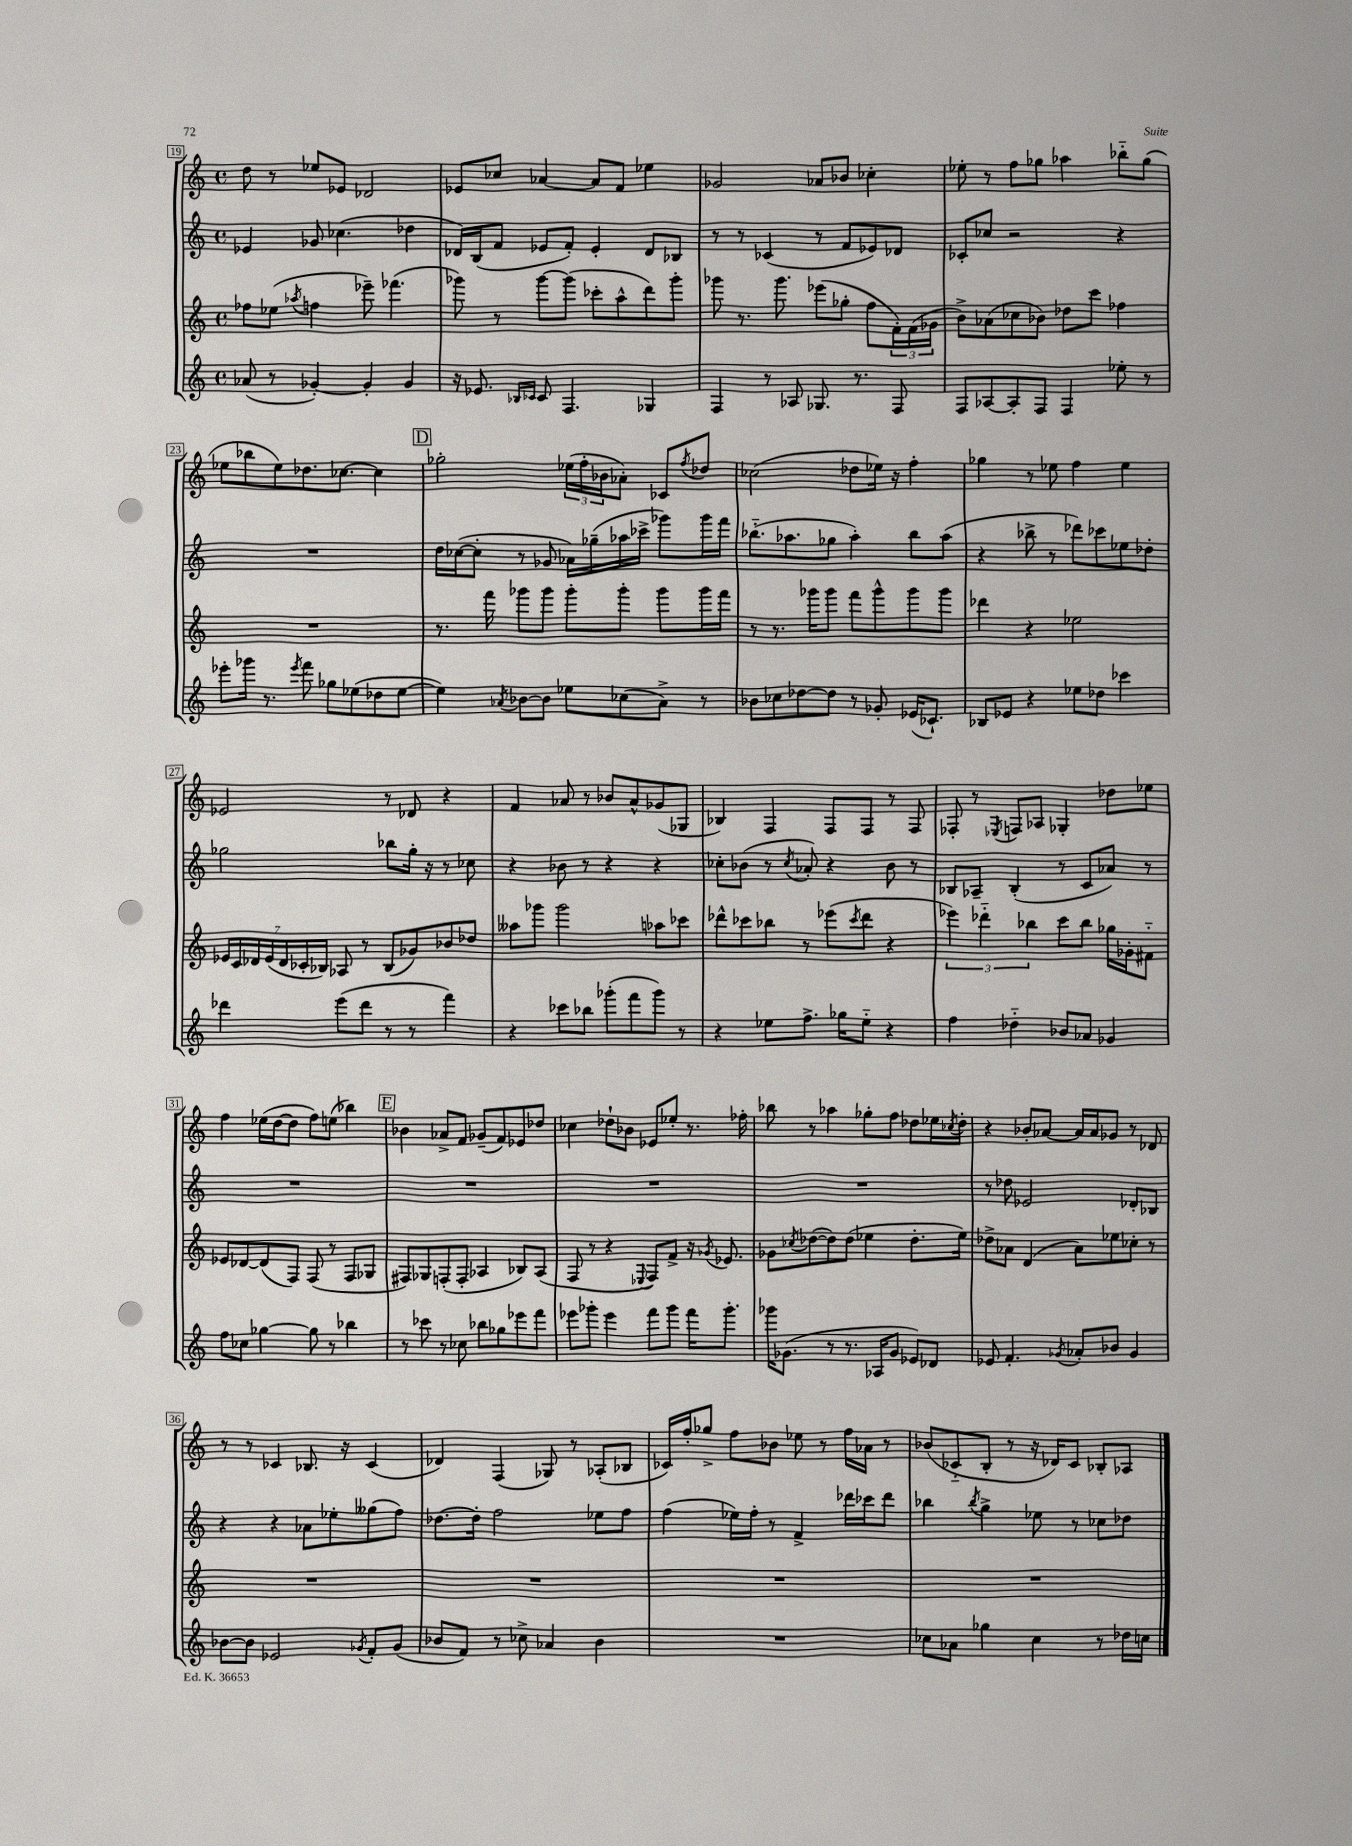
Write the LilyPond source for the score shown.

<<
\new StaffGroup <<
\new Staff = "s0" {
    \clef treble \key c \major \defaultTimeSignature \time 4/4
    d''8 r8 ees''8 ees'8 des'2 |
    ees'8 ces''8 aes'4~ aes'8 f'8 ees''4 |
    ges'2 aes'8 bes'8 ces''4-. |
    ees''8-. r8 f''8 ges''8 aes''4 bes''8-_ ges''8( |
    ees''8 bes''8 ees''8) des''8. ces''8.~ ces''4 |
    \mark \markup { \box "D" } ges''2-. \tuplet 3/2 { ees''16( f''16-. bes'16 } aes'8-.) ces'8 \acciaccatura { f''8 } des''8 |
    ces''2( des''8 ees''16) r16 f''4-. |
    ges''4 r8 ees''8 f''4 ees''4 |
    ees'2 r8 des'8 r4 |
    f'4 aes'8 r8 bes'8 aes'8-^ ges'8( ges8 |
    bes4) f4 f8 f8 r8 f8 |
    fes8-. r8 \acciaccatura { ees8 } f8 aes8 ges4-. des''8 ees''8 |
    f''4 ees''16( d''16~ d''8 f''8) e''8( bes''4) |
    \mark \markup { \box "E" } bes'4 aes'8-> f'8 ges'8--( f'8) ees'8 des''8 |
    ces''4 des''8-! bes'8 ees'8 ees''8-. r8. fes''16-. |
    bes''8 r8 aes''4 ges''8-. f''8 des''8 ees''16 \acciaccatura { ces''8 } des''16-. |
    r4 bes'8-. aes'8~ aes'16 aes'16 ges'8 r8 des'8 |
    r8 r8 ces'4 bes8. r16 ces'4( |
    des'4) f4( ges8) r8 aes8-.( bes8 |
    ces'16) f''16-. ges''8-> f''8 bes'8 ees''8 r8 f''16 aes'16 r8 |
    bes'8( ces'8-_ b8-. r8 r16 des'16) ces'8 bes8-. aes8 \bar "|." |
}
\new Staff = "s1" {
    \clef treble \key c \major \defaultTimeSignature \time 4/4
    ees'4 ges'8 ces''4.( des''4 |
    des'16) b16( f'8 ees'8 f'8-.) ees'4-. des'8 bes8 |
    r8 r8 ces'4( r8 f'8 ees'8) des'8 |
    ces'8-. ces''8 r2 r4 |
    R1 |
    \mark \markup { \box "D" } d''16 ces''16~( ces''8-. r8 ges'8 aes'16) ges''16--( aes''16 ces'''16-> ges'''8) ges'''16 f'''16 |
    bes''8.-_( aes''8. ges''8 aes''4-.) bes''8 aes''8( |
    r4 bes''8-> r8 des'''8) ces'''8 ees''8 des''8-. |
    ges''2 bes''8 ges''16-. r16 r8 ces''8 |
    r4 bes'8 r8 r4 r4 |
    ces''8-. bes'8( r8 \acciaccatura { ces''8 } aes'8-.) r4 bes'8 r8 |
    bes8 aes8-- bes4-.( r8 c'8 aes'8) r8 |
    R1 |
    \mark \markup { \box "E" } R1 |
    R1 |
    R1 |
    r8 des''8 ees'2 des'8-. bes8 |
    r4 r4 aes'8 ees''8-. geses''8( f''8) |
    des''8.~ des''16-. f''2 ees''8 f''8 |
    f''4( ees''16) f''16-. r8 f'4-> des'''16 ces'''16 des'''8 |
    bes''4 \acciaccatura { bes''8 } g''4-> ees''8 r8 ces''8 des''8 \bar "|." |
}
\new Staff = "s2" {
    \clef treble \key c \major \defaultTimeSignature \time 4/4
    fes''8 ees''8( \acciaccatura { aes''8 } f''4 ees'''8--) fes'''4.( |
    ges'''8) r8 ges'''8~ ges'''8( ces'''8-. a''8-^ d'''8) ges'''8-. |
    ges'''8 r8. ges'''8. ees'''8( ges''8-. f''8 \tuplet 3/2 { f'16-.) f'16( ges'16 } |
    b'8->) aes'8( ces''8 bes'8) des''8 c'''8 fes''4 |
    R1 |
    \mark \markup { \box "D" } r8. f'''16 ges'''8 ges'''8 ges'''8-. ges'''8-. ges'''8 ges'''16 f'''16 |
    r8 r8. ges'''16 ges'''8 f'''8 ges'''8-^ ges'''8 ges'''8 |
    des'''4 r4 ees''2 |
    \tuplet 7/4 { ees'16 c'16 des'16 ees'16( des'16 ces'16-. bes16) } aes8 r8 bes8( ges'8) bes'8 des''8 |
    aeses''8 ges'''8 ges'''2 aes''8 ces'''8 |
    des'''8-^ ces'''8 bes''8 r8 ees'''8( \acciaccatura { ces'''8 } des'''8 r4 |
    \tuplet 3/2 { ees'''4) des'''4-_ bes''4 } c'''8 bes''8 ges''16 ges'16-. fis'8-_ |
    ees'8 des'8~ des'8( f8) f8( r8 f8 ges8 |
    \mark \markup { \box "E" } fis8) ges8 f8-.( f8-. aes4 bes8) aes8( |
    f8 r8 r4 \appoggiatura { ees8 } f8) f'8-> r16 \acciaccatura { ges'8 } ees'8. |
    ges'8 \acciaccatura { ces''8 } des''8~( des''8) des''8( ees''4 des''8.-. ees''16) |
    des''8-> aes'8 d'4( aes'8) ees''8 ces''8-. r8 |
    R1 |
    R1 |
    R1 |
    R1 \bar "|." |
}
\new Staff = "s3" {
    \clef treble \key c \major \defaultTimeSignature \time 4/4
    aes'8( r8 ges'4~-.) ges'4-. ges'4 |
    r16 ees'8. \grace { bes16 ces'16 } ces'8 f4. ges4 |
    f4 r8 aes8 ges8. r8. f8 |
    f8 aes8~ aes8-. f8 f4 ees''8-. r8 |
    ees'''8-. ges'''16 r8. \acciaccatura { ees'''8 } f'''8 ges''8 ees''8( des''8 ees''8~ |
    \mark \markup { \box "D" } ees''4) \acciaccatura { aes'8 } bes'8~ bes'8 ees''8 ces''8( aes'8->) r8 |
    bes'8 ces''8 des''8~ des''8 r8 ges'8-. ees'16( ces'8.-!) |
    bes8 ees'8 r4 ees''8 des''8 ces'''4 |
    des'''4 e'''8( des'''8 r8 r8 f'''4) |
    r4 ces'''8 bes''8 ges'''8-.( f'''8 ges'''8) r8 |
    r4 ees''8 f''8.-> ges''16 ees''8-_ r4 |
    f''4 des''4-_ bes'8 aes'8 ges'4 |
    f''8 ces''8 ges''4~ ges''8 r8 bes''4 |
    \mark \markup { \box "E" } r8 ces'''8 r8 ces''8 bes''8 ges''8 ees'''8 f'''8 |
    ees'''8 ges'''8-. ees'''4 f'''8 ges'''8 f'''16 ges'''8.-. |
    ges'''16 ges'8.( r8 r8. aes16 ges'8 ees'8) des'8 |
    ees'8 f'4.-. \acciaccatura { ges'8 } aes'8-. bes'8 ges'4 |
    bes'8~ bes'8 ees'2 \acciaccatura { ges'8 } f'8-. ges'8( |
    bes'8 f'8) r8 ces''8-> aes'4 bes'4 |
    R1 |
    ces''8 aes'8 ges''4 ces''4 r8 des''16 c''16 \bar "|." |
}
>>
>>
\layout { \context { \Score currentBarNumber = #19 \override BarNumber.stencil = #(make-stencil-boxer 0.1 0.3 ly:text-interface::print) } }
